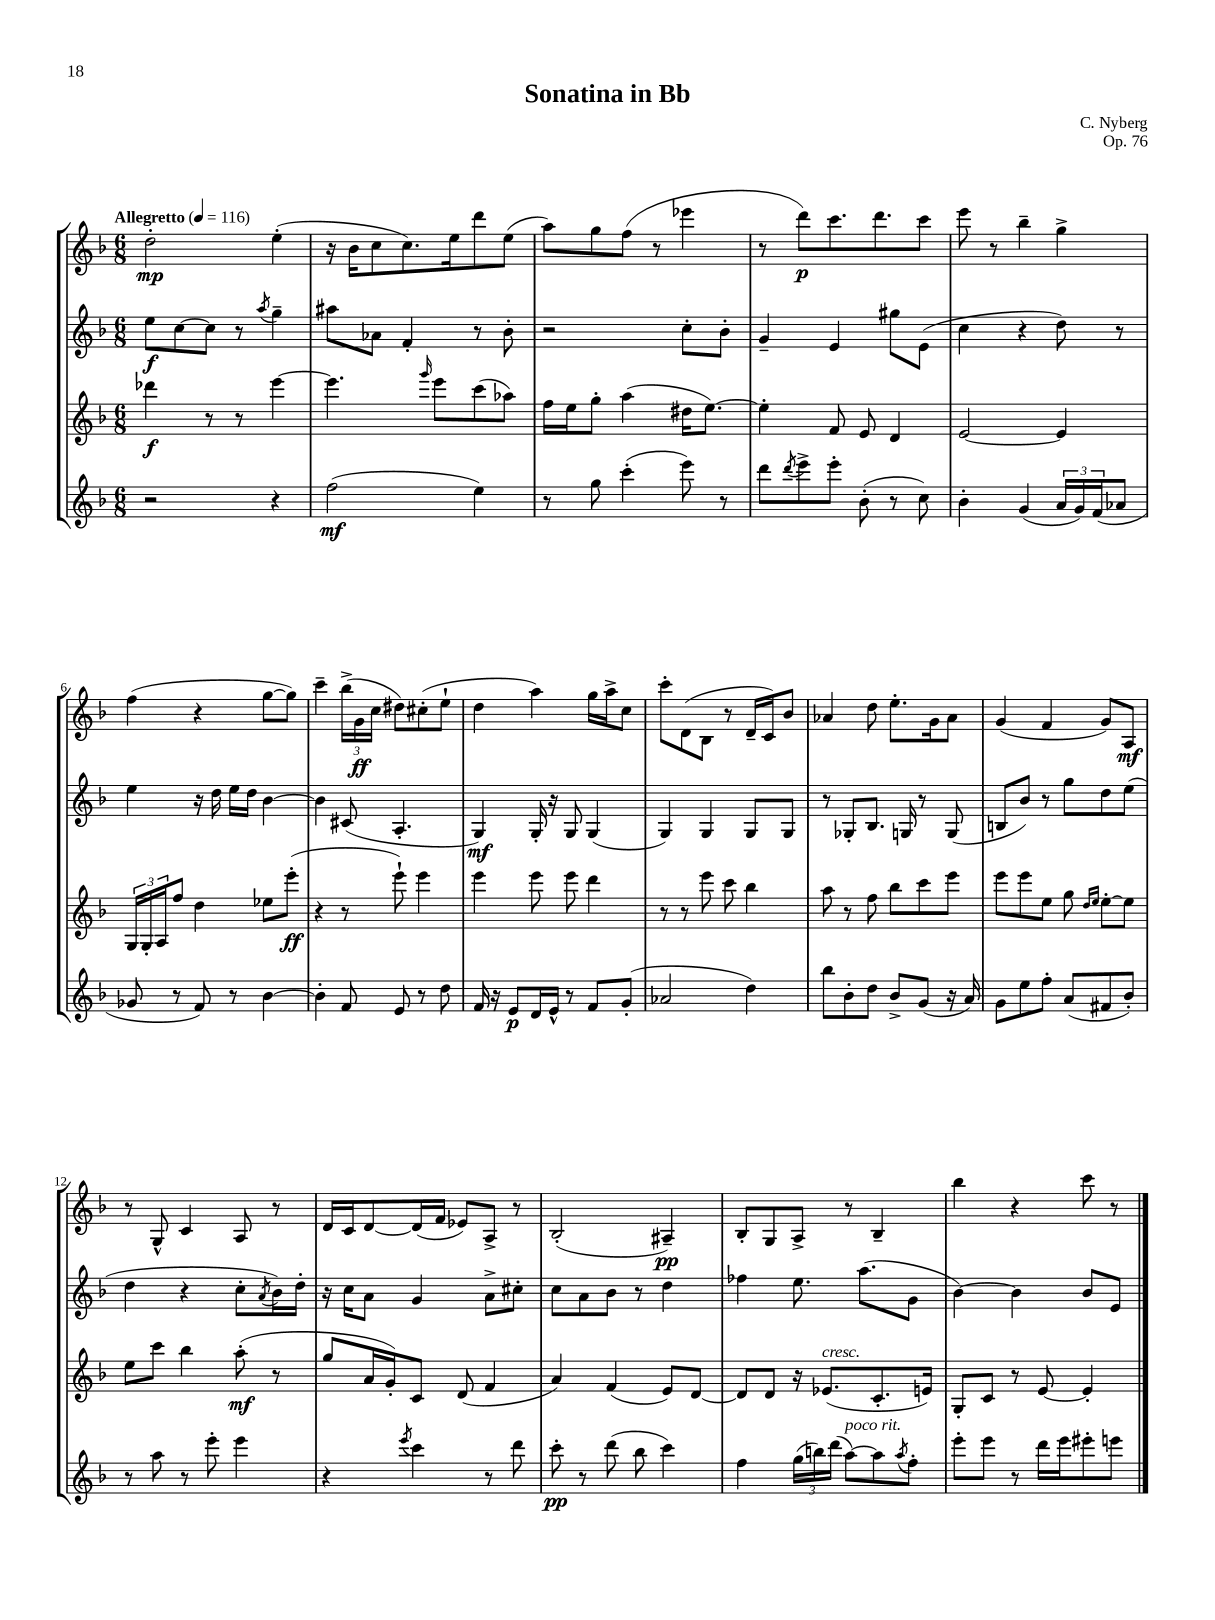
\header { title = "Sonatina in Bb" composer = "C. Nyberg" opus = "Op. 76" }
<<
\new StaffGroup <<
\new Staff = "s0" {
    \clef treble \key f \major \numericTimeSignature \time 6/8 \tempo "Allegretto" 4 = 116
    d''2-.\mp e''4-.( |
    r16 bes'16 c''8 c''8.) e''16 d'''8 e''8( |
    a''8) g''8 f''8( r8 ees'''4 |
    r8 d'''8\p) c'''8. d'''8. c'''8 |
    e'''8 r8 bes''4-- g''4-> |
    f''4( r4 g''8~ g''8) |
    c'''4-- \tuplet 3/2 { bes''16->( g'16\ff c''16 } dis''8) cis''8-.( e''8-! |
    d''4 a''4) g''16 a''16-> c''8 |
    c'''8-. d'8( bes8 r8 d'16-- c'16) bes'8 |
    aes'4 d''8 e''8.-. g'16 aes'8 |
    g'4( f'4 g'8) a8\mf |
    r8 g8-^ c'4 a8 r8 |
    d'16 c'16 d'8~ d'16( f'16 ees'8) a8-> r8 |
    bes2-.( ais4--\pp) |
    bes8-. g8 a8-> r8 bes4-- |
    bes''4 r4 c'''8 r8 \bar "|." |
}
\new Staff = "s1" {
    \clef treble \key f \major \numericTimeSignature \time 6/8
    e''8\f c''8~ c''8 r8 \acciaccatura { a''8 } g''4-- |
    ais''8 aes'8 f'4-. r8 bes'8-. |
    r2 c''8-. bes'8-. |
    g'4-- e'4 gis''8 e'8( |
    c''4 r4 d''8) r8 |
    e''4 r16 d''16 e''16 d''16 bes'4~ |
    bes'4 cis'8( a4.-. |
    g4\mf) g16-. r16 g8 g4( |
    g4) g4 g8 g8 |
    r8 ges8-. bes8. g16 r8 g8( |
    b8 bes'8) r8 g''8 d''8 e''8( |
    d''4 r4 c''8-. \acciaccatura { a'8 } bes'16) d''16-. |
    r16 c''16 a'8 g'4 a'8-> cis''8-. |
    c''8 a'8 bes'8 r8 d''4 |
    fes''4 e''8. a''8.( g'8 |
    bes'4~) bes'4 bes'8 e'8 \bar "|." |
}
\new Staff = "s2" {
    \clef treble \key f \major \numericTimeSignature \time 6/8
    des'''4\f r8 r8 e'''4~ |
    e'''4. \grace { g'''16 } e'''8 c'''8( aes''8) |
    f''16 e''16 g''8-. a''4( dis''16 e''8.~) |
    e''4-. f'8 e'8 d'4 |
    e'2~ e'4 |
    \tuplet 3/2 { g16 g16-. a16 } f''8 d''4 ees''8 e'''8-.\ff( |
    r4 r8 e'''8-!) e'''4 |
    e'''4 e'''8 e'''8 d'''4 |
    r8 r8 e'''8 c'''8 bes''4 |
    a''8 r8 f''8 bes''8 c'''8 e'''8 |
    e'''8 e'''8 e''8 g''8 \grace { d''16 e''16 } e''8~-. e''8 |
    e''8 c'''8 bes''4 a''8-.\mf( r8 |
    g''8 a'16 g'16-.) c'8 d'8( f'4 |
    a'4) f'4( e'8) d'8~ |
    d'8 d'8 r16 ees'8.^\markup { \italic "cresc." }( c'8.-. e'16) |
    g8-. c'8 r8 e'8~ e'4-. \bar "|." |
}
\new Staff = "s3" {
    \clef treble \key f \major \numericTimeSignature \time 6/8
    r2 r4 |
    f''2\mf( e''4) |
    r8 g''8 c'''4-.( e'''8) r8 |
    d'''8 \acciaccatura { d'''8 } e'''8-> e'''8-. bes'8-.( r8 c''8) |
    bes'4-. g'4( \tuplet 3/2 { a'16 g'16) f'16( } aes'8 |
    ges'8 r8 f'8) r8 bes'4~ |
    bes'4-. f'8 e'8 r8 d''8 |
    f'16 r16 e'8\p d'16 e'16-^ r8 f'8 g'8-.( |
    aes'2 d''4) |
    bes''8 bes'8-. d''8 bes'8-> g'8( r16 a'16) |
    g'8 e''8 f''8-. a'8( fis'8 bes'8-.) |
    r8 a''8 r8 e'''8-. e'''4 |
    r4 \acciaccatura { e'''8 } c'''4 r8 d'''8 |
    c'''8-.\pp r8 d'''8( bes''8 c'''4) |
    f''4 \tuplet 3/2 { g''16( b''16) d'''16( } a''8~^\markup { \italic "poco rit." }) a''8 \acciaccatura { a''8 } f''8-. |
    e'''8-. e'''8 r8 d'''16 e'''16 eis'''8-. e'''8 \bar "|." |
}
>>
>>
